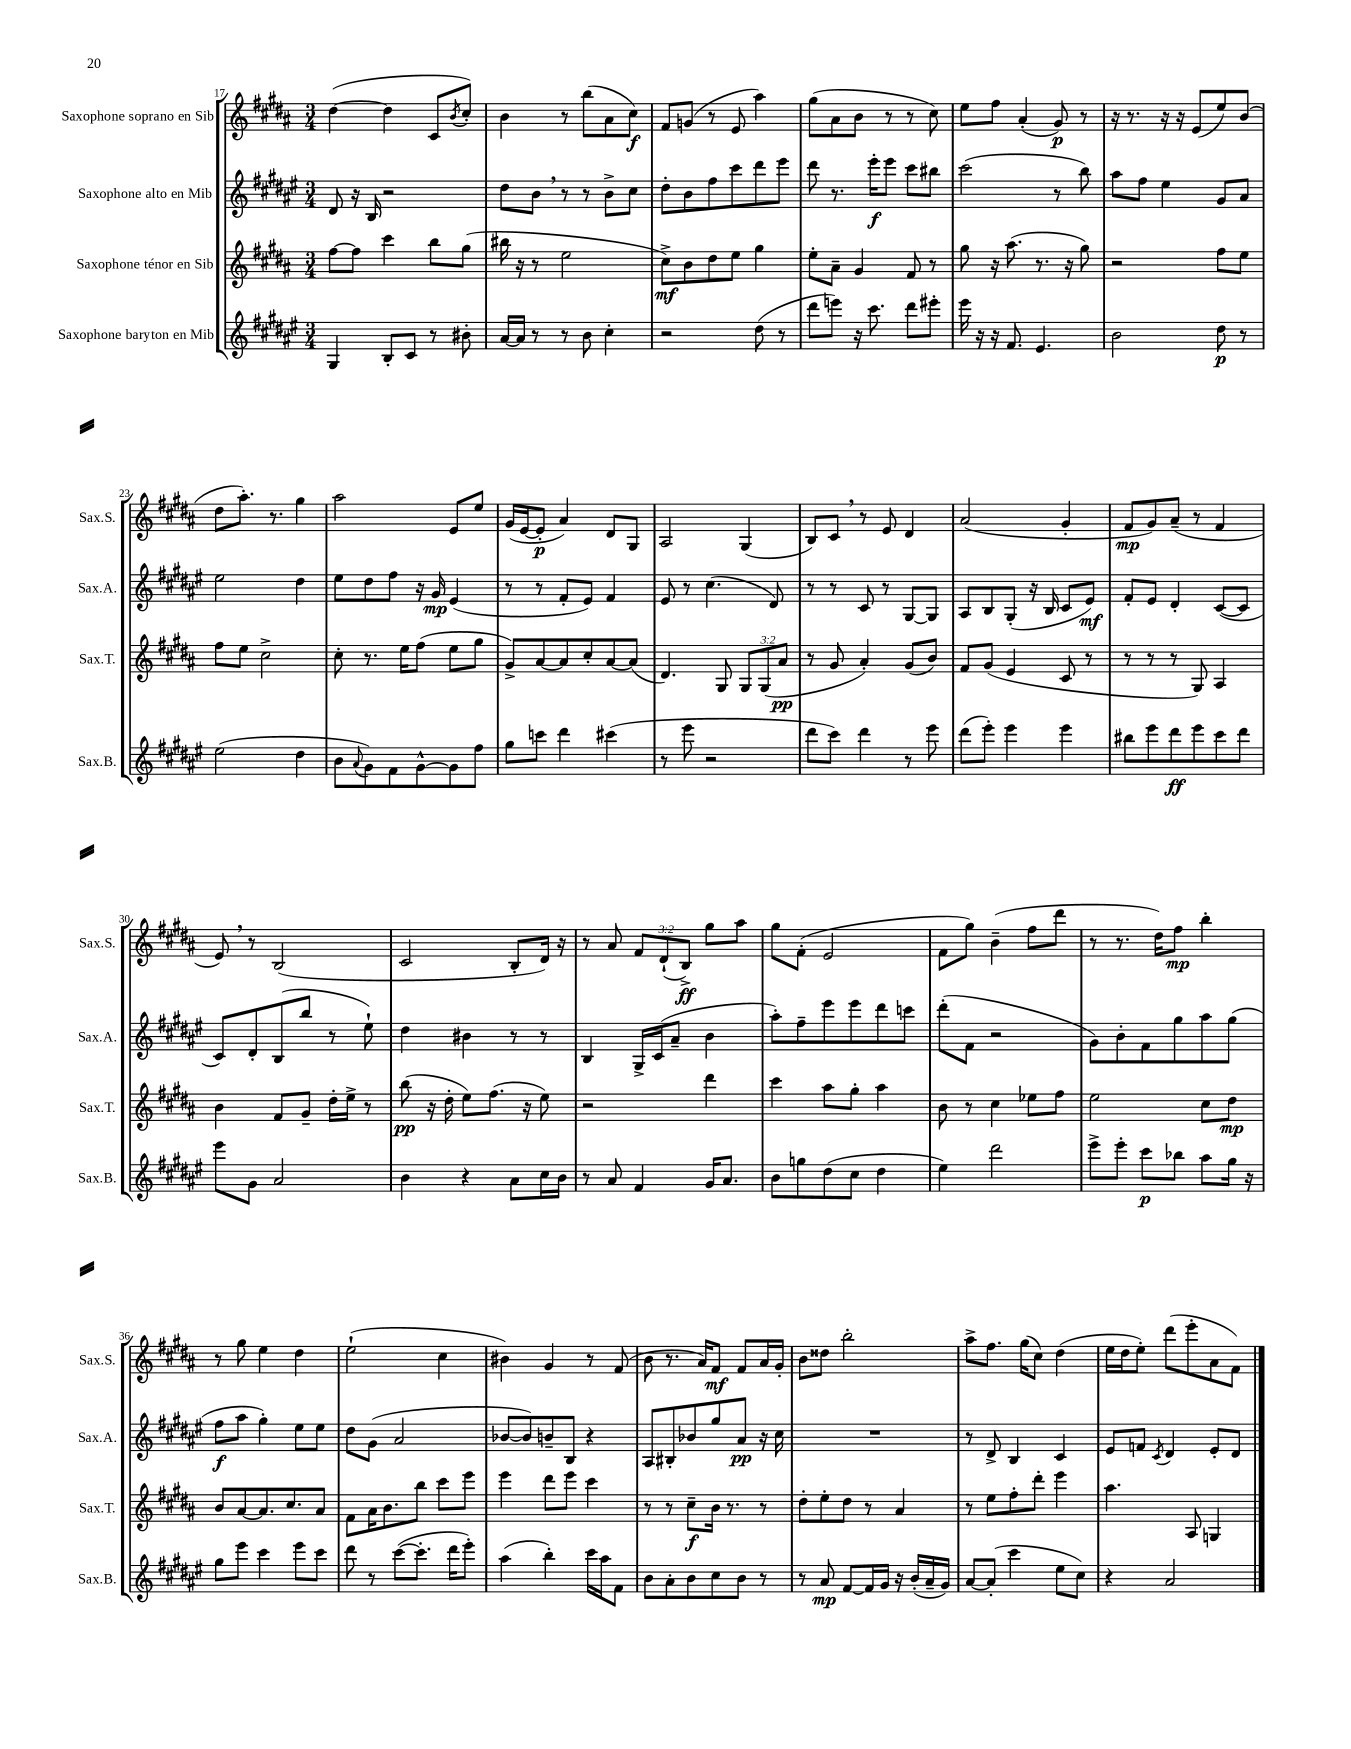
<<
\new StaffGroup <<
\new Staff = "s0" \with { instrumentName = "Saxophone soprano en Sib" shortInstrumentName = "Sax.S." } {
    \clef treble \key b \major \numericTimeSignature \time 3/4 \override Staff.TupletNumber.text = #tuplet-number::calc-fraction-text
    dis''4~( dis''4 cis'8 \acciaccatura { b'8 } cis''8-.) |
    b'4 r8 b''8( ais'8 cis''8\f) |
    fis'8 g'8( r8 e'8 ais''4) |
    gis''8( ais'8 b'8 r8 r8 cis''8) |
    e''8 fis''8 ais'4-.( gis'8\p) r8 |
    r16 r8. r16 r16 e'8( e''8) b'8( |
    dis''8 ais''8.-.) r8. gis''4 |
    ais''2 e'8 e''8 |
    gis'16( e'16~ e'8-.\p ais'4) dis'8 gis8 |
    ais2 gis4( |
    b8) cis'8 \breathe r8 e'8 dis'4 |
    ais'2( gis'4-. |
    fis'8\mp gis'8) ais'8--( r8 fis'4 |
    e'8) \breathe r8 b2( |
    cis'2 b8-. dis'16) r16 |
    r8 ais'8 \tuplet 3/2 { fis'8 dis'8-!( b8->\ff) } gis''8 ais''8 |
    gis''8 fis'8-.( e'2 |
    fis'8 gis''8) b'4--( fis''8 dis'''8 |
    r8 r8. dis''16) fis''8\mp b''4-. |
    r8 gis''8 e''4 dis''4 |
    e''2-!( cis''4 |
    bis'4) gis'4 r8 fis'8( |
    b'8 r8. ais'16) fis'8\mf fis'8 ais'16 gis'16-. |
    b'8 disis''8 b''2-. |
    ais''8-> fis''8. gis''16( cis''8) dis''4( |
    e''16 dis''16 e''8-.) dis'''8( e'''8-. ais'8 fis'8) \bar "|." |
}
\new Staff = "s1" \with { instrumentName = "Saxophone alto en Mib" shortInstrumentName = "Sax.A." } {
    \clef treble \key fis \major \numericTimeSignature \time 3/4
    dis'8 r16 b16 r2 |
    dis''8 b'8 \breathe r8 r8 b'8-> cis''8 |
    dis''8-. b'8 fis''8 cis'''8 dis'''8 eis'''8 |
    dis'''8 r8. eis'''16-.\f eis'''8 cis'''8 bis''8 |
    cis'''2( r8 b''8) |
    ais''8 fis''8 eis''4 gis'8 ais'8 |
    eis''2 dis''4 |
    eis''8 dis''8 fis''8 r16 gis'16\mp eis'4( |
    r8 r8 fis'8-. eis'8) fis'4 |
    eis'8 r8 cis''4.( dis'8) |
    r8 r8 cis'8 r8 gis8~ gis8 |
    ais8 b8 gis8-.( r16 b16 cis'8 eis'8\mf) |
    fis'8-. eis'8 dis'4-. cis'8~( cis'8 |
    cis'8) dis'8-. b8( b''8 r8 eis''8-!) |
    dis''4 bis'4 r8 r8 |
    b4 gis16-> cis'16( ais'8-- b'4 |
    ais''8-.) fis''8-- eis'''8 eis'''8 dis'''8 c'''8 |
    dis'''8-.( fis'8 r2 |
    gis'8) b'8-. fis'8 gis''8 ais''8 gis''8( |
    fis''8\f ais''8 gis''4-.) eis''8 eis''8 |
    dis''8 gis'8( ais'2 |
    bes'8~ bes'8) b'8-- b8 r4 |
    ais8 bis8-. bes'8 gis''8 ais'8\pp r16 cis''16 |
    R2. |
    r8 dis'8-> b4 cis'4 |
    eis'8 f'8 \acciaccatura { cis'8 } dis'4 eis'8-. dis'8 \bar "|." |
}
\new Staff = "s2" \with { instrumentName = "Saxophone ténor en Sib" shortInstrumentName = "Sax.T." } {
    \clef treble \key b \major \numericTimeSignature \time 3/4 \override Staff.TupletNumber.text = #tuplet-number::calc-fraction-text
    fis''8~ fis''8 cis'''4 b''8 gis''8( |
    bis''16 r16 r8 e''2 |
    cis''8->\mf) b'8 dis''8 e''8 gis''4 |
    e''8-. ais'8-- gis'4 fis'8 r8 |
    gis''8 r16 ais''8.( r8. r16 gis''8) |
    r2 fis''8 e''8 |
    fis''8 e''8 cis''2-> |
    cis''8-. r8. e''16 fis''8( e''8 gis''8 |
    gis'8->) ais'8~ ais'8 cis''8-. ais'8~ ais'8( |
    dis'4.) gis8 \tuplet 3/2 { gis8 gis8( ais'8\pp } |
    r8 gis'8 ais'4-.) gis'8( b'8) |
    fis'8 gis'8( e'4 cis'8 r8 |
    r8 r8 r8 gis8) ais4 |
    b'4 fis'8 gis'8-- dis''16-. e''16-> r8 |
    b''8\pp( r16 dis''16-. e''8) fis''8.( r16 e''8) |
    r2 dis'''4 |
    cis'''4 ais''8 gis''8-. ais''4 |
    b'8 r8 cis''4 ees''8 fis''8 |
    e''2 cis''8 dis''8\mp |
    b'8 ais'8~ ais'8. cis''8. ais'8 |
    fis'8 ais'16 b'8. b''8 cis'''8 e'''8 |
    e'''4 dis'''8 e'''8 cis'''4 |
    r8 r8 cis''8--\f b'16 r8. r8 |
    dis''8-. e''8-. dis''8 r8 ais'4 |
    r8 e''8 fis''8-. dis'''8-. e'''4 |
    ais''4. ais8 g4 \bar "|." |
}
\new Staff = "s3" \with { instrumentName = "Saxophone baryton en Mib" shortInstrumentName = "Sax.B." } {
    \clef treble \key fis \major \numericTimeSignature \time 3/4
    gis4 b8-. cis'8 r8 bis'8-. |
    ais'16~ ais'16 r8 r8 b'8 cis''4-. |
    r2 dis''8( r8 |
    dis'''8 e'''8) r16 cis'''8. dis'''8 eis'''8-. |
    eis'''16 r16 r16 fis'8. eis'4. |
    b'2 dis''8\p r8 |
    eis''2( dis''4 |
    b'8 \appoggiatura { ais'8 } gis'8) fis'8 gis'8~-^ gis'8 fis''8 |
    gis''8 c'''8 dis'''4 cis'''4( |
    r8 eis'''8 r2 |
    dis'''8 cis'''8) dis'''4 r8 eis'''8 |
    dis'''8( eis'''8-.) eis'''4 eis'''4 |
    bis''8 eis'''8 dis'''8\ff eis'''8 cis'''8 dis'''8 |
    eis'''8 gis'8 ais'2 |
    b'4 r4 ais'8 cis''16 b'16 |
    r8 ais'8 fis'4 gis'16 ais'8. |
    b'8 g''8 dis''8( cis''8 dis''4 |
    eis''4) dis'''2 |
    eis'''8-> eis'''8-. cis'''8\p bes''8 ais''8 gis''16 r16 |
    gis''8 eis'''8 cis'''4 eis'''8 cis'''8 |
    dis'''8 r8 cis'''8~( cis'''8.-. dis'''16 eis'''8-.) |
    ais''4( b''4-.) cis'''16 ais''16 fis'8 |
    b'8 ais'8-. b'8 cis''8 b'8 r8 |
    r8 ais'8\mp fis'8~ fis'16 gis'16 r16 b'16-.( ais'16-- gis'16) |
    ais'8~ ais'8-.( cis'''4 eis''8 cis''8) |
    r4 ais'2 \bar "|." |
}
>>
>>
\layout { \context { \Score currentBarNumber = #17 } }
